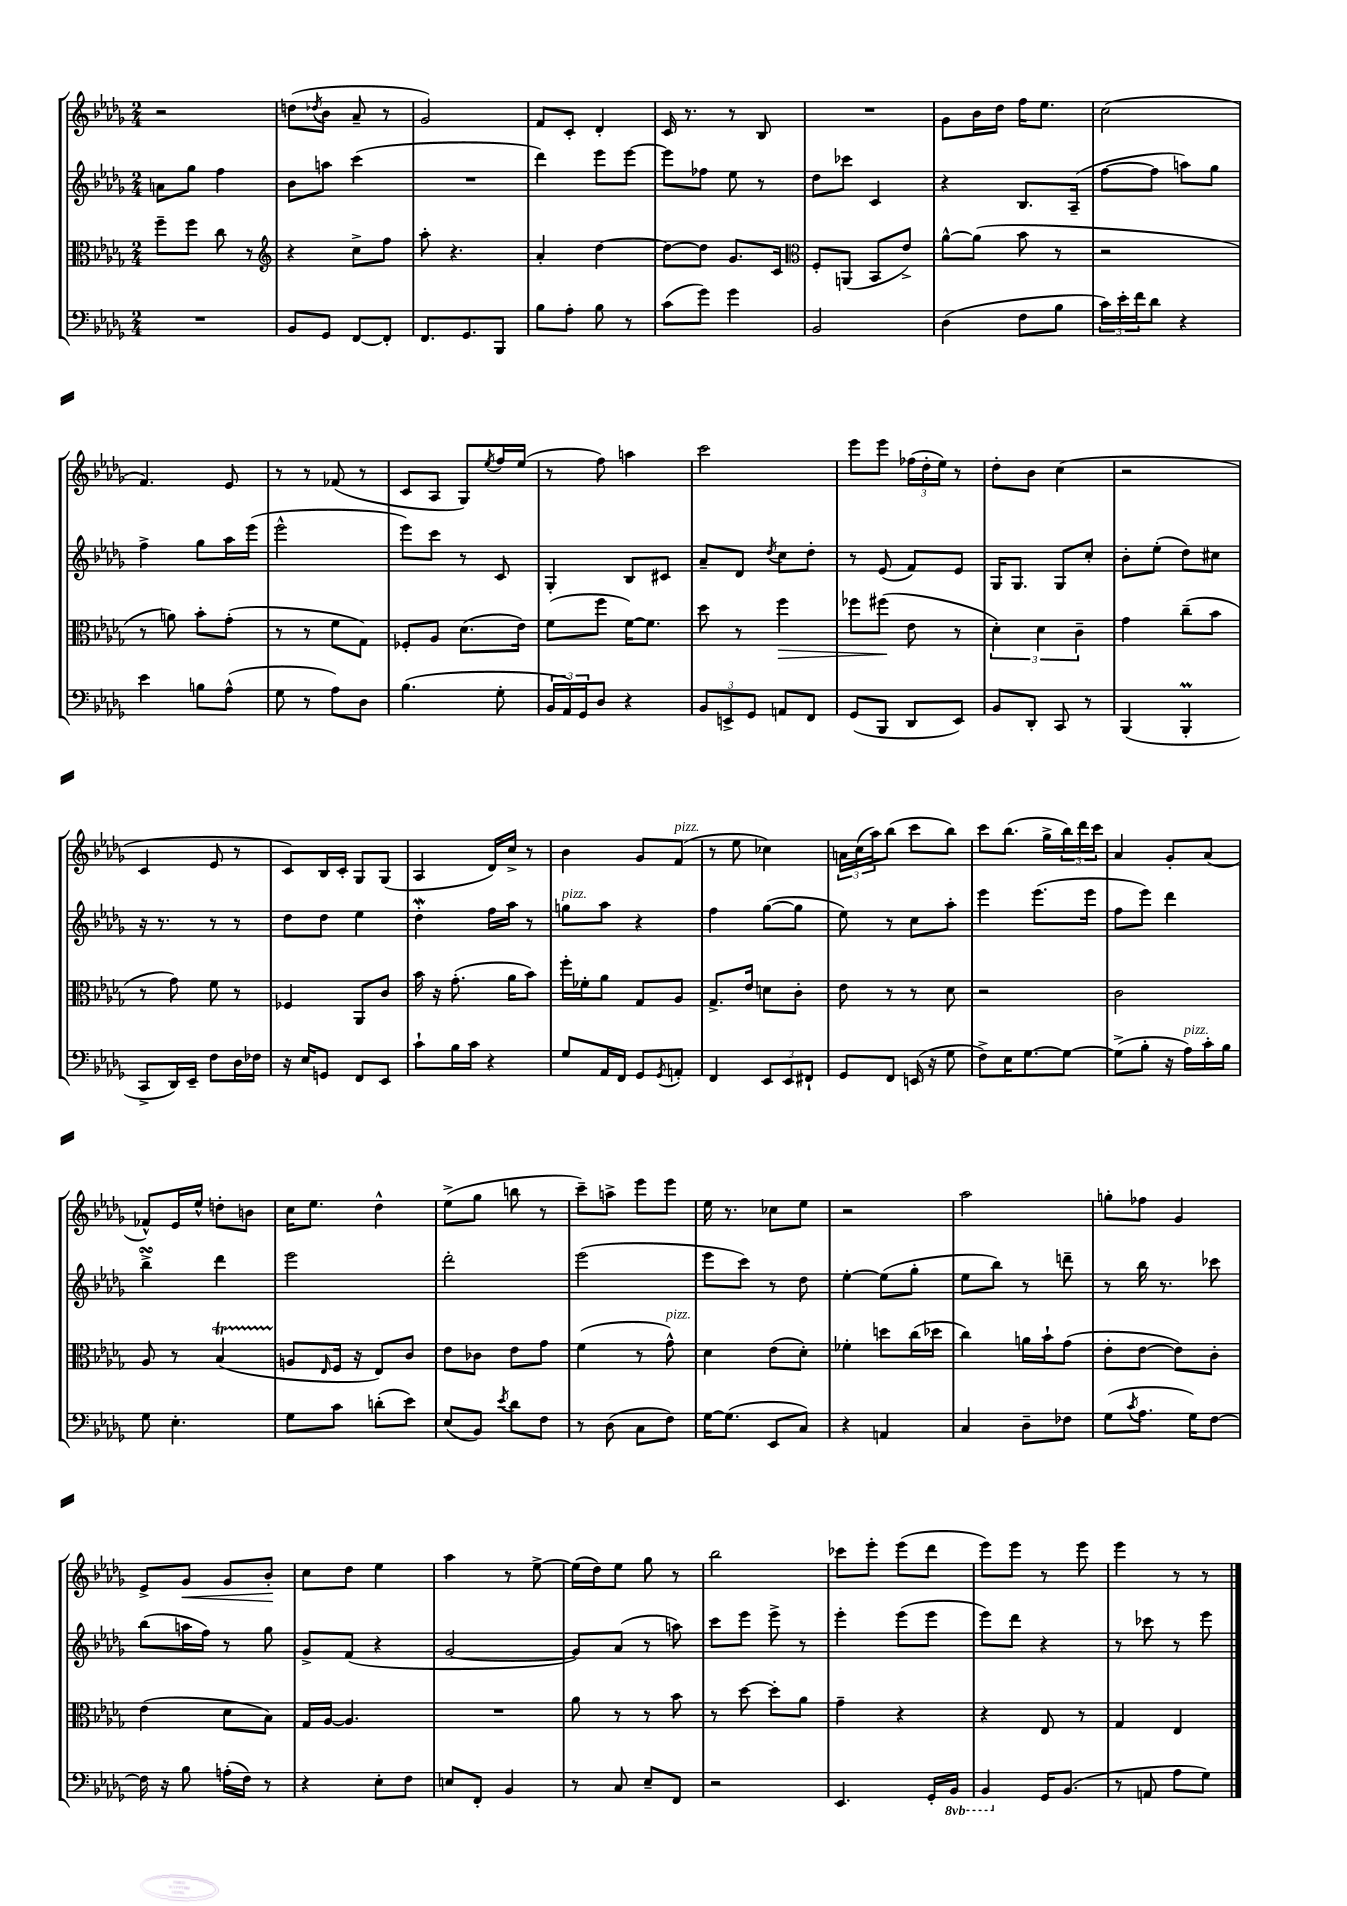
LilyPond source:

<<
\new StaffGroup <<
\new Staff = "s0" {
    \clef treble \key des \major \numericTimeSignature \time 2/4
    r2 |
    d''8( \acciaccatura { des''8 } bes'8 aes'8-- r8 |
    ges'2) |
    f'8 c'8-. des'4-. |
    c'16 r8. r8 bes8 |
    R2 |
    ges'8 bes'16 des''16 f''16 ees''8. |
    c''2( |
    f'4.) ees'8 |
    r8 r8 fes'8( r8 |
    c'8 aes8 ges8) \acciaccatura { ees''8 } f''16 ees''16( |
    r8 f''8) a''4 |
    c'''2 |
    ees'''8 ees'''8 \tuplet 3/2 { fes''16( des''16-. ees''16) } r8 |
    des''8-. bes'8 c''4( |
    r2 |
    c'4 ees'8 r8 |
    c'8) bes16 c'16-. ges8 ges8( |
    aes4 des'16) c''16-> r8 |
    bes'4 ges'8 f'8^\markup { \italic "pizz." }( |
    r8 ees''8 ces''4) |
    \tuplet 3/2 { a'16 c''16( aes''16) } bes''8( c'''8 bes''8) |
    c'''8 bes''8.( ges''16-> \tuplet 3/2 { bes''16) des'''16 c'''16 } |
    aes'4 ges'8-. aes'8( |
    fes'8-^) ees'16 ees''16-^ d''8-. b'8 |
    c''16 ees''8. des''4-^ |
    ees''8->( ges''8 b''8 r8 |
    c'''8--) a''8-> ees'''8 ees'''8 |
    ees''16 r8. ces''8 ees''8 |
    r2 |
    aes''2 |
    g''8-. fes''8 ges'4 |
    ees'8-> ges'8\< ges'8 bes'8-.\! |
    c''8 des''8 ees''4 |
    aes''4 r8 ees''8~-> |
    ees''16( des''16) ees''8 ges''8 r8 |
    bes''2 |
    ces'''8 ees'''8-. ees'''8( des'''8 |
    ees'''8) ees'''8 r8 ees'''8 |
    ees'''4 r8 r8 \bar "|." |
}
\new Staff = "s1" {
    \clef treble \key des \major \numericTimeSignature \time 2/4
    a'8 ges''8 f''4 |
    bes'8 a''8 c'''4( |
    R2 |
    des'''4) ees'''8 ees'''8~ |
    ees'''8 fes''8 ees''8 r8 |
    des''8 ces'''8 c'4 |
    r4 bes8. aes16--( |
    f''8~ f''8 a''8) ges''8 |
    f''4-> ges''8 aes''16 ees'''16( |
    ees'''2-^ |
    ees'''8) c'''8 r8 c'8 |
    ges4-. bes8 cis'8 |
    aes'8-- des'8 \acciaccatura { des''8 } c''8 des''8-. |
    r8 ees'8( f'8) ees'8 |
    ges16 ges8. ges8 c''8-. |
    bes'8-. ees''8-.( des''8) cis''8 |
    r16 r8. r8 r8 |
    des''8 des''8 ees''4 |
    des''4-.\mordent f''16 aes''16 r8 |
    g''8^\markup { \italic "pizz." } aes''8 r4 |
    f''4 ges''8~( ges''8 |
    ees''8) r8 c''8 aes''8-. |
    ees'''4 ees'''8.( ees'''16 |
    f''8 ees'''8) des'''4 |
    bes''4->\turn des'''4 |
    ees'''2 |
    des'''2-. |
    ees'''2( |
    ees'''8 c'''8) r8 des''8 |
    ees''4~-. ees''8( ges''8-. |
    ees''8 bes''8) r8 d'''8-- |
    r8 bes''16 r8. ces'''8 |
    bes''8( a''16 f''16) r8 ges''8 |
    ges'8-> f'8( r4 |
    ges'2~ |
    ges'8) aes'8( r8 a''8) |
    c'''8 ees'''8 ees'''8-> r8 |
    ees'''4-. ees'''8( ees'''8 |
    ees'''8) des'''8 r4 |
    r8 ces'''8 r8 ees'''8 \bar "|." |
}
\new Staff = "s2" {
    \clef alto \key des \major \numericTimeSignature \time 2/4
    f''8-- f''8 c''8 r8 |
    \clef treble r4 c''8-> f''8 |
    aes''8-. r4. |
    aes'4-. des''4~ |
    des''8~ des''8 ges'8. c'16 |
    \clef alto f8-. a,8( bes,8 ees'8->) |
    aes'8~-^ aes'8( bes'8 r8 |
    r2 |
    r8 a'8) bes'8-. ges'8-.( |
    r8 r8 f'8 ges8) |
    fes8-. aes8 des'8.( ees'16) |
    f'8( f''8 f'16~) f'8. |
    des''8 r8 f''4\> |
    fes''8 fis''8\!( ees'8 r8 |
    \tuplet 3/2 { des'4-.) des'4 c'4-- } |
    ges'4 c''8--( bes'8 |
    r8 ges'8) f'8 r8 |
    fes4 aes,8 c'8 |
    bes'16 r16 ges'8.-.( aes'16 bes'8) |
    f''16-. fes'16-. aes'8 ges8 aes8 |
    ges8.-> ees'16 d'8 c'8-. |
    ees'8 r8 r8 des'8 |
    r2 |
    c'2 |
    aes8 r8 bes4\startTrillSpan( |
    a8\stopTrillSpan \grace { ees16 } f16 r16 ees8) c'8 |
    ees'8 ces'8 ees'8 ges'8 |
    f'4( r8 ges'8-^^\markup { \italic "pizz." }) |
    des'4 ees'8( des'8-.) |
    fes'4-. d''8 c''16( des''16 |
    c''4) a'16 bes'16-! ges'8( |
    ees'8-. ees'8~ ees'8) c'8-. |
    ees'4( des'8 bes8) |
    ges16 aes16~ aes4. |
    R2 |
    aes'8 r8 r8 bes'8 |
    r8 des''8~ des''8-. aes'8 |
    ges'4-- r4 |
    r4 ees8 r8 |
    ges4 ees4 \bar "|." |
}
\new Staff = "s3" {
    \clef bass \key des \major \numericTimeSignature \time 2/4 \set Staff.ottavationMarkups = #ottavation-simple-ordinals
    R2 |
    bes,8 ges,8 f,8~ f,8-. |
    f,8. ges,8. bes,,8 |
    bes8 aes8-. bes8 r8 |
    c'8( ges'8) ges'4 |
    bes,2 |
    des4( f8 bes8 |
    \tuplet 3/2 { c'16) ees'16-. f'16 } des'8 r4 |
    ees'4 b8 aes8-^( |
    ges8 r8 aes8) des8 |
    bes4.( ges8-. |
    \tuplet 3/2 { bes,16 aes,16) ges,16 } des8 r4 |
    \tuplet 3/2 { bes,8 e,8-> ges,8 } a,8 f,8 |
    ges,8( bes,,8 des,8 ees,8) |
    bes,8 des,8-. c,8 r8 |
    bes,,4( bes,,4-.\prall |
    c,8-> des,16) ees,16-- f8 des16 fes16 |
    r16 ees16 g,8 f,8 ees,8 |
    c'8-! bes16 c'16 r4 |
    ges8 aes,16 f,16 ges,8 \acciaccatura { ges,8 } a,8-. |
    f,4 \tuplet 3/2 { ees,8 ees,8 fis,8-! } |
    ges,8 f,8 e,16( r16 ges8 |
    f8->) ees16 ges8.~ ges8~ |
    ges8->( bes8-. r16 aes16^\markup { \italic "pizz." }) c'16-. bes16 |
    ges8 ees4.-. |
    ges8 c'8 d'8-.( ees'8) |
    ees8( bes,8) \acciaccatura { ees'8 } des'8 f8 |
    r8 des8( c8 f8) |
    ges16~ ges8.( ees,8 c8) |
    r4 a,4 |
    c4 des8-- fes8 |
    ges8( \acciaccatura { c'8 } aes8. ges16) f8~ |
    f16 r16 bes8 a16-.( f16) r8 |
    r4 ees8-. f8 |
    e8 f,8-. bes,4 |
    r8 c8 ees8-- f,8 |
    r2 |
    ees,4. ges,16-. \ottava #-1 bes,,16 |
    bes,,4 \ottava #0 ges,16 bes,8.( |
    r8 a,8 aes8 ges8) \bar "|." |
}
>>
>>
\layout { \context { \Score \remove "Bar_number_engraver" } }
